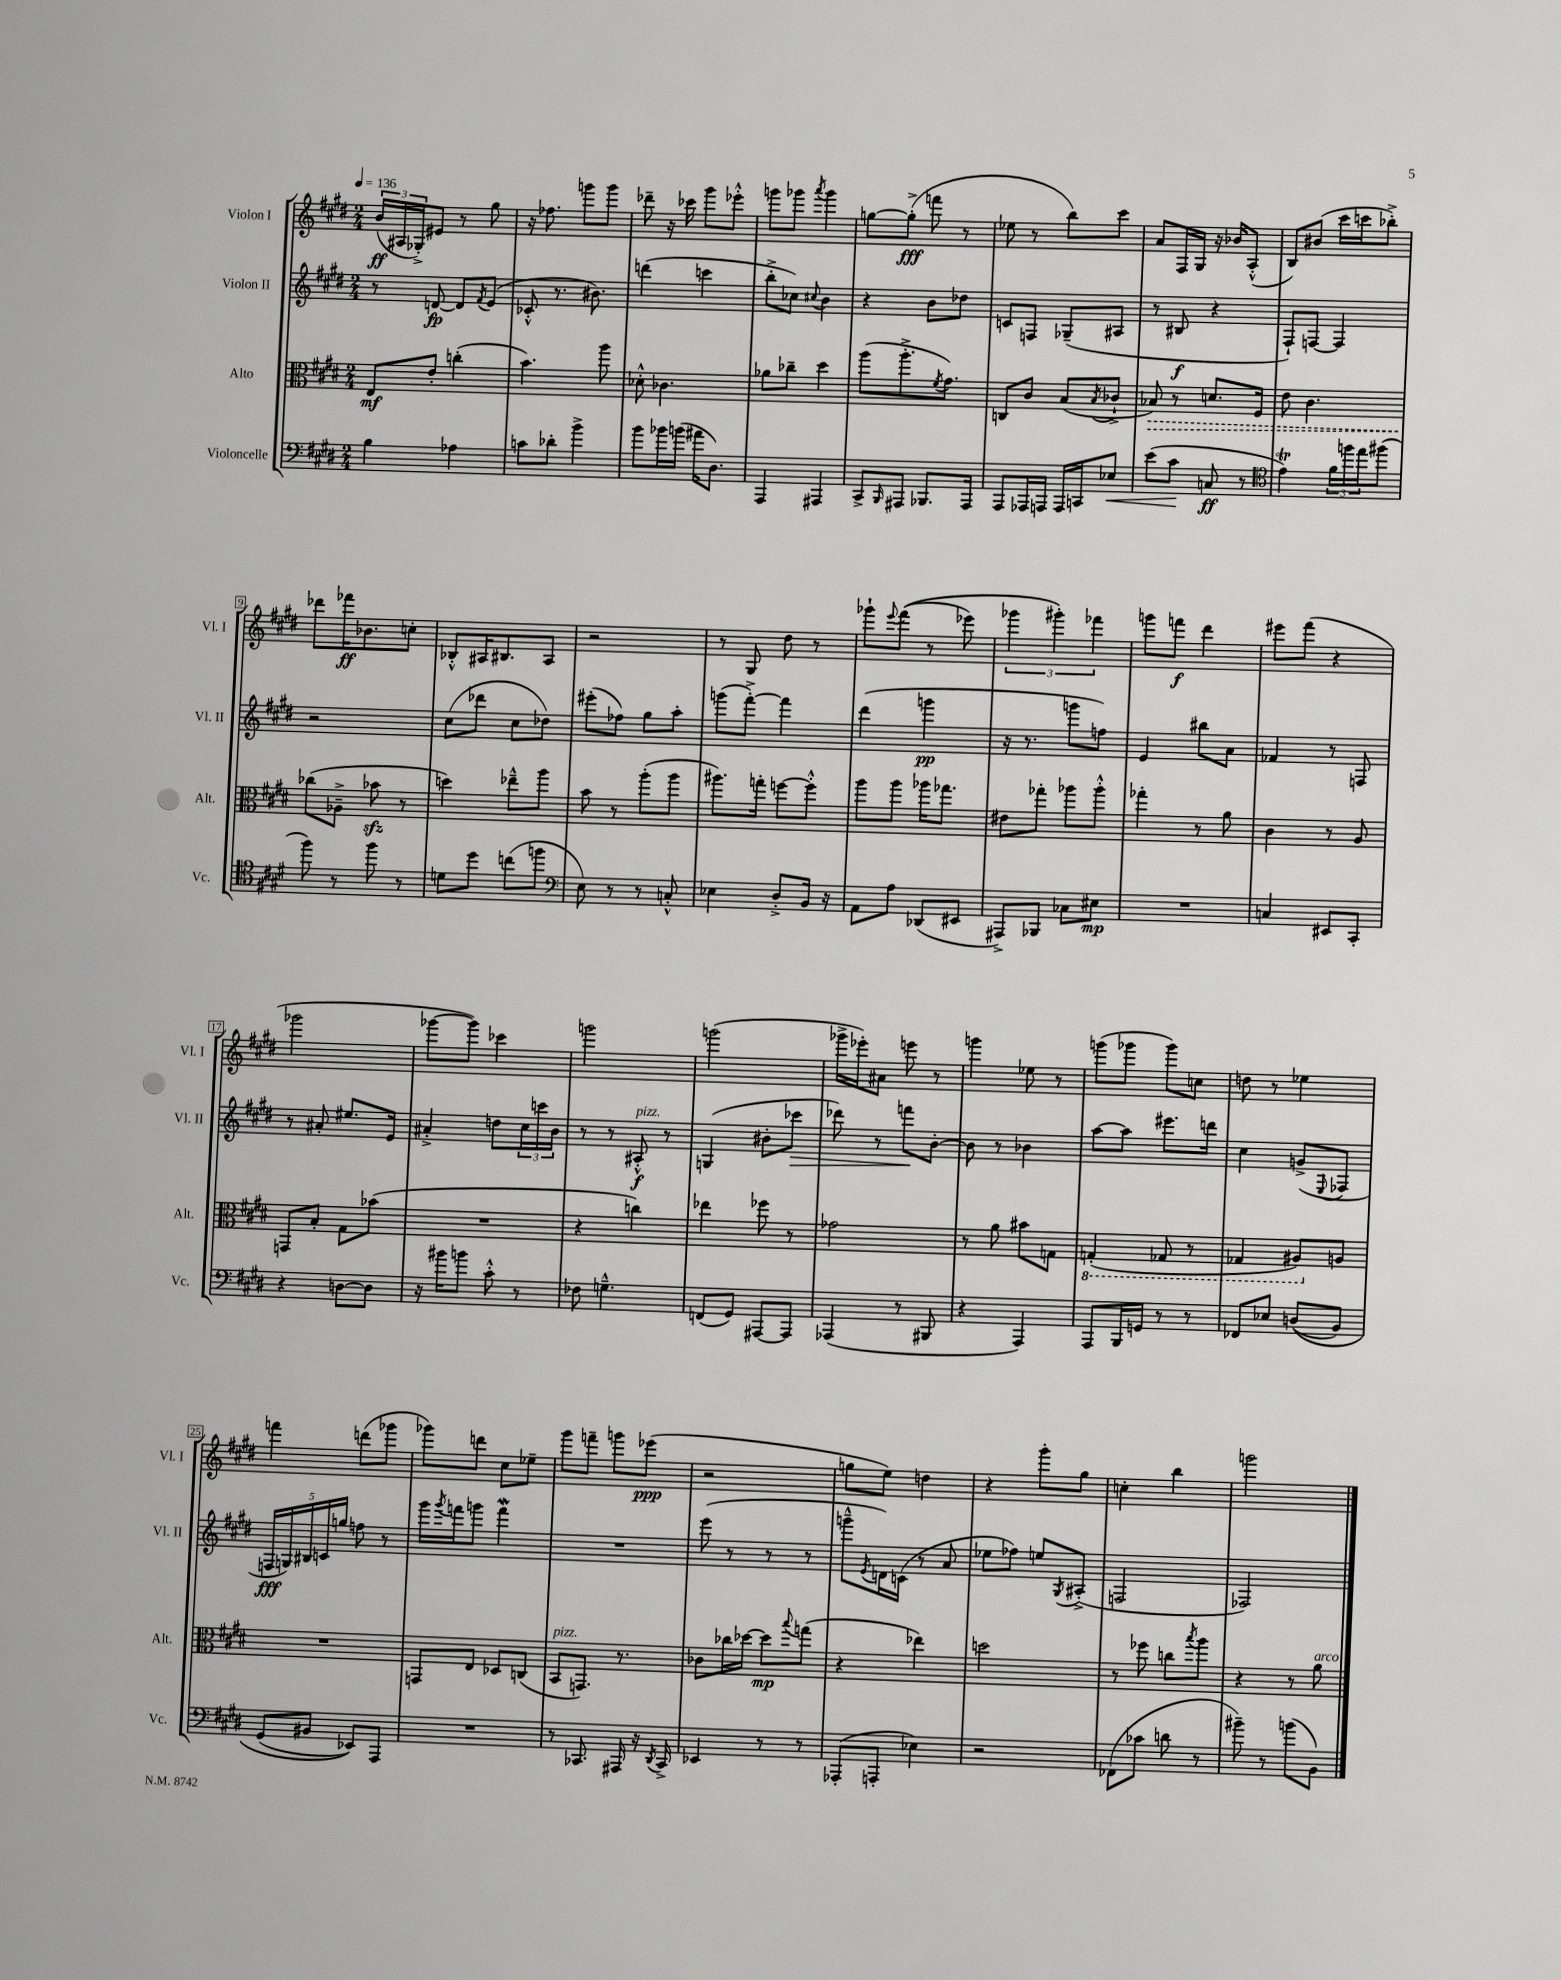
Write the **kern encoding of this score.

**kern	**kern	**kern	**kern
*staff4	*staff3	*staff2	*staff1
*clefF4	*clefC3	*clefG2	*clefG2
*k[f#c#g#d#]	*k[f#c#g#d#]	*k[f#c#g#d#]	*k[f#c#g#d#]
*M2/4	*M2/4	*M2/4	*M2/4
*MM136	*MM136	*MM136	*MM136
4B\	8E/L	8r	(24b/LL
.	.	.	24A#/
.	.	.	24G-'^/J)
.	8e'/J	[8d/	8e#/J
4A-\	(4cc'\	8d/]L	8r
.	.	8qf#/	.
.	.	(8e/J	8gg#\
=	=	=	=
8c\L	4.b\)	8c-'^^/	16r
.	.	.	8.ff-\
8d-'\J	.	8.r	.
4b^\	.	.	8ggg\L
.	.	8.b#\)	.
.	8aa\	.	8ggg\J
=	=	=	=
8b\L	8d-'^^\	(4ddd\	8ddd-~\
16b-\L	4.c-\	.	16r
(16b\JJ	.	.	16ccc-\
16a#\LK	.	4ccc\	8ggg#\L
8.D#\J)	.	.	.
.	.	.	8eee-'^^\J
=	=	=	=
4AAA/	8a-\L	8bb'^\L	8ggg\L
.	8cc-~\J	8cc-\J)	8ggg-\J
.	.	8qqcc#/	8qaaa/
4AAA#/	4dd#\	4b\	4ggg-\
=	=	=	=
8CC#^/L	(8aa\L	4r	[8gg\L
16qqBBB/	.	.	.
8AAA#/J	8.aa'^\	.	(8gg'^\]J
8.BBB-/L	.	8b\L	8fff\
.	8qf#/	.	.
.	8.g#\J)	.	.
.	.	8dd-\J	8r
16AAA#/Jk	.	.	.
=	=	=	=
8AAA/L	8C/L	8c/L	8ee-\
16AAA-/L	8c#/J	8F/J	8r
16AAA/JJ	.	.	.
16AAA/LL	(8B/L	(8G-~/L	8bb\L)
16CC/J	.	.	.
.	8qB/	.	.
8E-/J	8c-`^/J	8A#/J	8ccc#\J
=	=	=	=
(8e\L	8B-/)	8r	8a/L
8c#\J	8r	8B#/	16F#/L
.	.	.	16G#/JJ
8C/	8.d/L	4r	16r
.	.	.	16b-/LK
8r	.	.	(8A'^^/J
.	16F#/Jk	.	.
=	=	=	=
*clefC4	*	*	*
4e\)	8e\	8F#`/L)	8B/L)
.	4.c#\	[8F/J	(8b#/J
24f#\LL	.	4F/]	16ccc#\LL
24ff\	.	.	.
.	.	.	16ccc\J
24ee\J	.	.	.
(8ff#\J	.	.	8bb-'^\J)
=	=	=	=
8ff#\)	(8cc-\L	2r	8ddd-\L
8r	8A-~^\J	.	16fff-\K
.	.	.	8.b-\
8ff#\	8b-\	.	.
8r	8r	.	8cc'\J
=	=	=	=
8d\L	4dd\)	(8cc#\L	8B-'^^/L
8dd#\J	.	8ddd-\J	16A#/K
.	.	.	8.B#/
(8cc\L	8ee-~^^\L	8cc#\L	.
8ff\J	8aa\J	8dd-\J)	8A#/J
=	=	=	=
*clefF4	*	*	*
8E\)	8b\	(8eee#'\L	2r
8r	8r	8ff-\J)	.
8r	(8aa'\L	8gg#\L	.
8C'^^/	8aa\J	8aa'\J	.
=	=	=	=
4E-\	8.aa#\L)	(8ggg\L	8r
.	.	[8fff#'^\J)	8G#/
.	16gg'\Jk	.	.
8D#'^/L	[8ff\L	4fff#\]	8dd#\
16BB/Jk	8ff'^^\]J	.	8r
16r	.	.	.
=	=	=	=
8AA\L	8aa\L	(4ddd#\	8ggg-`\L
.	.	.	8qqeee/
8A\J	8aa\J	.	&((8fff#\J
(8DD-/L	16aa-\LK	4ggg\	8r
.	8.gg-\J	.	.
8EE#/J	.	.	8eee-\)
=	=	=	=
8AAA#^/L)	8e#\L	16r	6ggg-\
.	.	8.r	.
8BBB-/J	8gg-'\J	.	.
.	.	.	6ggg#'\&)
8C-\L	8aa-\L	8ggg\L	.
.	.	.	6fff-\
8E#\J	8aa-'^^\J	8ff\J)	.
=	=	=	=
2r	4gg-'\	4e/	8ggg\L
.	.	.	8fff\J
.	8r	8bb#\L	4ddd#\
.	8a\	8a\J	.
=	=	=	=
4C/	4c#\	4f-/	8eee#\L
.	.	.	(8fff#\J
8EE#/L	8r	8r	4r
8CC#'/J	8A/	8F/	.
=	=	=	=
4r	8GG/L	8r	2ggg-\
.	8B'/J	8a#'/	.
[8D\L	8G#\L	8.ee#/L	.
8D\]J	(8b-\J	.	.
.	.	16e/Jk	.
=	=	=	=
16r	2r	4a#'^/	[8ggg-\L
16b#\LK	.	.	.
8b\J	.	.	8ggg-\]J)
8c#'^^\	.	8dd\L	4ccc-\
8r	.	24cc#\L	.
.	.	24ccc\	.
.	.	24b\JJ	.
=	=	=	=
8F-\	4r	8r	2ggg\
4.G~^^\	.	8r	.
.	4cc\)	8A#'^^/	.
.	.	8r	.
=	=	=	=
(8FF/L	4ee-\	(4G/	(2ggg\
8GG#/J)	.	.	.
[8AAA#/L	8ff-\	8b#'\L	.
8AAA#/]J	8r	8ccc-\J	.
=	=	=	=
(4AAA-/	2g-\	8ddd-\)	16ggg-^\LL
.	.	.	16eee-'\J)
.	.	8r	8a#\J
8r	.	8fff\L	8eee\
8BBB#/	.	[8b'\J	8r
=	=	=	=
4r	8r	8b\]	4ggg\
.	8a\	8r	.
4AAA/)	8b#\L	4b-\	8ee-\
.	8G\J	.	8r
=	=	=	=
8AAA/L	(4GG'/	[8aa\L	(8ggg\L
16BBB/L	.	8aa\]J	8ggg-\J
16GG/JJ	.	.	.
8r	8GG-/	8.eee#\L	8ggg-\L)
8r	8r	.	8cc\J
.	.	16ddd\Jk	.
=	=	=	=
8FF-/L	4GG-/	4cc#\	8dd\
8E-/J	.	.	8r
&((8D/L	8AA#/L)	(8g^/L	4ee-\
.	.	8qqE/	.
8BB/J)	8A/J	8F-/J	.
=	=	=	=
(8GG#/L	2r	20F/LL	4fff\
.	.	20G/)	.
.	.	20B#/	.
8BB#/J	.	.	.
.	.	20c/	.
.	.	20gg/JJ	.
8EE-/L)&)	.	8ff\	(8ddd\L
8AAA/J	.	8r	8ggg-\J
=	=	=	=
2r	8GG/L	16ggg#\LL	8ggg-\L)
.	.	8qggg#/	.
.	.	16fff\J	.
.	8E/J	8ggg\J	8ddd\J
.	8D-/L	4fff\	8cc#\L
.	(8C/J	.	8ee-~\J
=	=	=	=
8r	8BB/L	2r	8ggg#\L
8.CC-/	8.GG/J)	.	8fff~\J
.	.	.	8ggg\L
16AAA#/	8.r	.	.
16r	.	.	(8eee-\J
8qDD#/	.	.	.
16CC-^/	.	.	.
=	=	=	=
4EE-/	8c-\L	(8eee\	2r
.	16cc-\L	8r	.
.	[16dd-\JJ	.	.
8r	8dd-\]L	8r	.
.	8qqbb/	.	.
8r	(8gg\J	8r	.
=	=	=	=
(8AAA-'/L	4r	8ggg~^^\L	8gg\L
.	.	8qe/	.
8AAA'/J	.	16d\L)	8ee\J)
.	.	(16c\JJ	.
4E-\)	4ee-\)	8r	4dd\
.	.	8a/	.
=	=	=	=
2r	2dd\	8ee-\L	4r
.	.	8ff-\J)	.
.	.	8ee/L	8ggg#'\L
.	.	8qG#/	.
.	.	(8A#'^/J	8gg#\J
=	=	=	=
(8FF-\L	8r	2F/	4cc'\
8c-\J	8ff-\	.	.
8d\	8cc\L	.	4bb\
.	8qbb/	.	.
8r	8aa\J	.	.
=	=	=	=
8b#~\)	4r	2F-/)	2ggg\
8r	.	.	.
(8b\L	8r	.	.
8BB\J)	8a\	.	.
==	==	==	==
*-	*-	*-	*-
